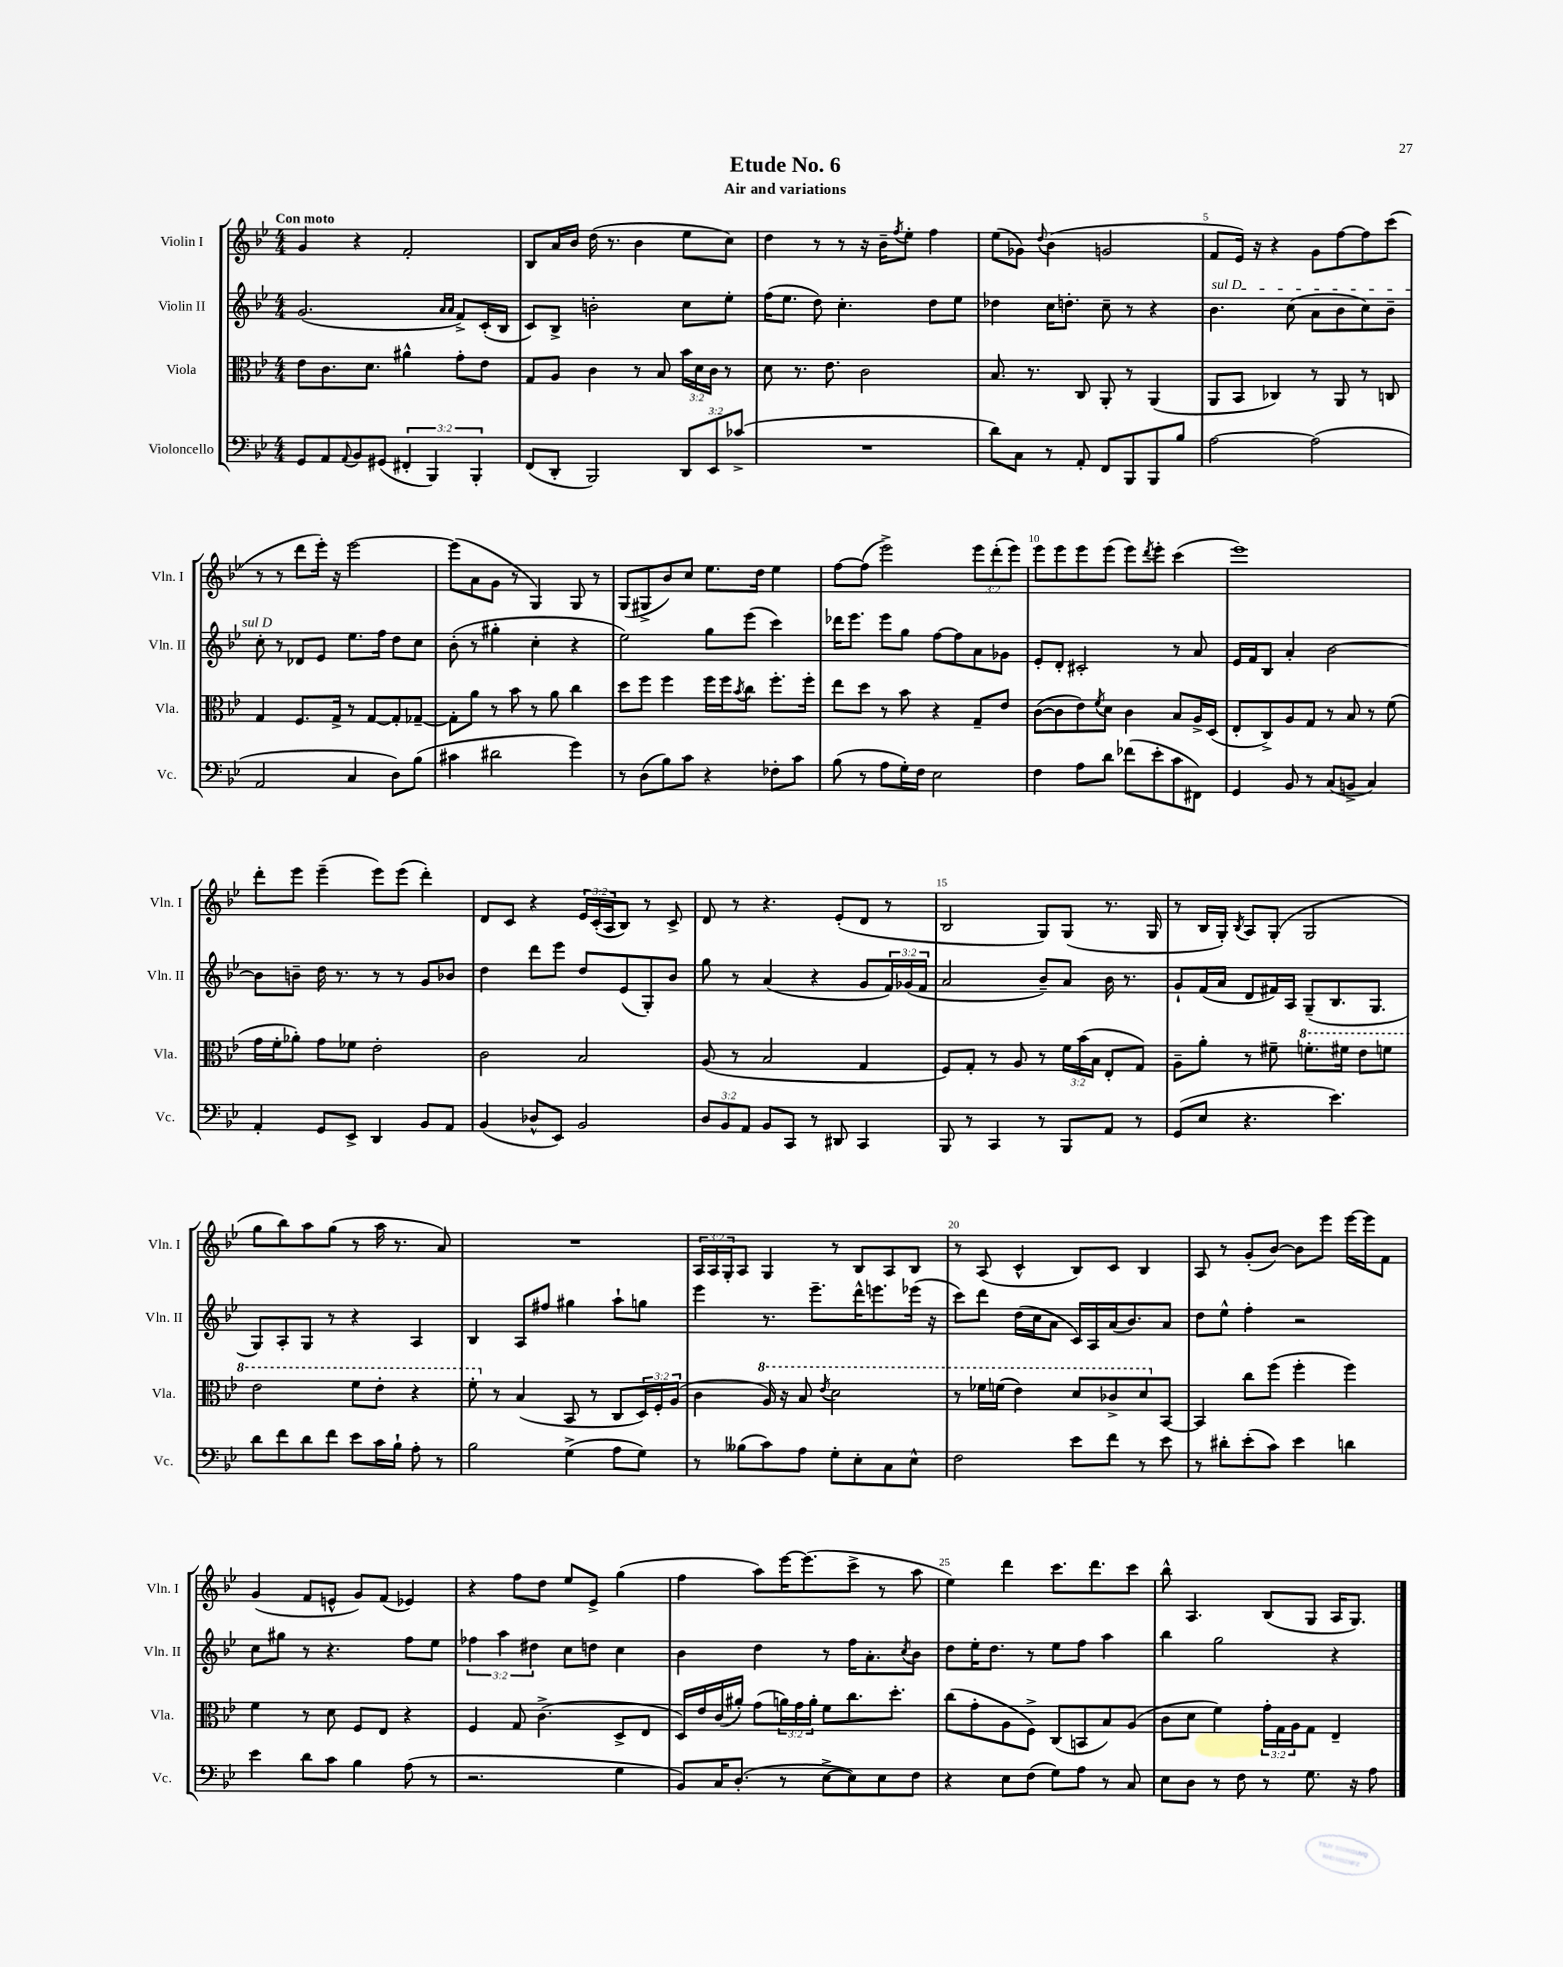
\header { title = "Etude No. 6" subtitle = "Air and variations" }
<<
\new StaffGroup <<
\new Staff = "s0" \with { instrumentName = "Violin I" shortInstrumentName = "Vln. I" } {
    \clef treble \key bes \major \numericTimeSignature \time 4/4 \override Staff.TupletNumber.text = #tuplet-number::calc-fraction-text \tempo "Con moto"
    g'4 r4 f'2-. |
    bes8 a'16 bes'16 d''16( r8. bes'4 ees''8 c''8) |
    d''4 r8 r8 r16 bes'16-- \acciaccatura { f''8 } ees''8-. f''4 |
    ees''8( ges'8) \appoggiatura { d''8 } bes'4( g'2 |
    f'8 ees'16) r16 r4 g'8 f''8~ f''8 c'''8( |
    r8 r8 d'''8 ees'''16-.) r16 ees'''2~ |
    ees'''8( a'8 g'8 r8 g4) g8 r8 |
    g8( gis8-> bes'8) c''8 ees''8. d''16 ees''4 |
    f''8~ f''8( ees'''2->) \tuplet 3/2 { ees'''8 d'''8-.( ees'''8) } |
    ees'''8 ees'''8 ees'''8 ees'''8( ees'''8) \acciaccatura { d'''8 } ees'''8-. c'''4( |
    ees'''1) |
    d'''8-. ees'''8 ees'''4--( ees'''8) ees'''8( d'''4-.) |
    d'8 c'8 r4 \tuplet 3/2 { ees'16 c'16-.( a16 } bes8) r8 c'8-> |
    d'8 r8 r4. ees'8-.( d'8 r8 |
    bes2 g8) g8( r8. g16 |
    r8 bes16 g16-.) \acciaccatura { bes8 } a8 g8-.( g2 |
    g''8 bes''8) a''8 g''8( r8 a''16 r8. a'8) |
    R1 |
    \tuplet 3/2 { a16 a16 g16-. } a8 g4 r8 bes8 a8 bes8 |
    r8 a8( c'4-^ bes8) c'8 bes4 |
    a8 r8 g'8-.( bes'8~) bes'8 ees'''8 ees'''16~ ees'''16 f'8 |
    g'4( f'8 e'8-^ g'8) f'8( ees'4) |
    r4 f''8 d''8 ees''8 ees'8-> g''4( |
    f''4 a''8) ees'''16~ ees'''8.( c'''8-> r8 a''8 |
    ees''4) d'''4 c'''8. d'''8. c'''8 |
    bes''8-^ a4. bes8( g8 a16 g8.) \bar "|." |
}
\new Staff = "s1" \with { instrumentName = "Violin II" shortInstrumentName = "Vln. II" } {
    \clef treble \key bes \major \numericTimeSignature \time 4/4 \override Staff.TupletNumber.text = #tuplet-number::calc-fraction-text
    g'2.( \grace { a'16 a'16 } f'8->) c'16-.( bes16 |
    c'8) bes8-> b'2-. c''8 ees''8-. |
    f''16( ees''8. d''8) c''4.-. d''8 ees''8 |
    des''4 c''16 d''8.-. c''8-- r8 r4 |
    \once \override TextSpanner.bound-details.left.text = \markup { \italic "sul D" } bes'4.\startTextSpan c''8( a'8 bes'8 c''8) bes'8-- |
    c''8-.\stopTextSpan r8 des'8 ees'8 ees''8. f''16 d''8 c''8 |
    bes'8-.( r8 gis''4-. c''4-. r4 |
    ees''2) g''8 ees'''8( c'''4) |
    des'''16 ees'''8. ees'''8 g''8 f''8~ f''8 a'8 ges'8 |
    ees'8-. d'8-. cis'2-. r8 a'8 |
    ees'16 f'16 bes8 a'4-. bes'2~ |
    bes'8 b'8-- d''16 r8. r8 r8 g'8 bes'8 |
    d''4 d'''8 ees'''8 d''8 ees'8( g8-.) bes'8 |
    g''8 r8 a'4( r4 g'8 \tuplet 3/2 { f'16) ges'16( f'16 } |
    a'2 bes'8--) a'8 bes'16 r8. |
    g'8-! f'16( a'16 d'8 fis'16) a16 g8--( bes8. g8. |
    g8) a8-. g8 r8 r4 a4 |
    bes4 a8 fis''8 gis''4 a''8-! g''8 |
    ees'''4 r8. ees'''8.-- d'''16-^ e'''8. ees'''16( r16 |
    c'''8) d'''8 d''16( c''16 a'8 c'16) a16 a'16( bes'8.) a'8 |
    d''8 ees''8-^ f''4-. r2 |
    c''8 gis''8 r8 r4. f''8 ees''8 |
    \tuplet 3/2 { fes''4 a''4 dis''4 } c''8 d''8 c''4 |
    bes'4 d''4 r8 f''16 a'8.-. \acciaccatura { c''8 } bes'8 |
    d''8 ees''16-. d''8. r8 ees''8 f''8 a''4 |
    bes''4 g''2 r4 \bar "|." |
}
\new Staff = "s2" \with { instrumentName = "Viola" shortInstrumentName = "Vla." } {
    \clef alto \key bes \major \numericTimeSignature \time 4/4 \override Staff.TupletNumber.text = #tuplet-number::calc-fraction-text
    ees'8 c'8. d'8. ais'4-^ g'8-. ees'8 |
    g8 a8 c'4 r8 bes8 \tuplet 3/2 { bes'16 d'16 c'16 } r8 |
    d'8 r8. ees'8. c'2 |
    bes8. r8. c8 a,8-. r8 a,4( |
    a,8 bes,8 ces4) r8 a,8 r8 c8 |
    g4 f8. g16-> r8 g8~ g8-. ges8~-- |
    ges8-. a'8 r8 bes'8 r8 a'8 c''4 |
    d''8 f''8 f''4 f''16 f''16 \acciaccatura { bes'8 } c''8 f''8.-. f''16-. |
    ees''8 d''8 r8 bes'8 r4 g8-- ees'8 |
    c'8~( c'8 ees'8) \acciaccatura { f'8 } d'8 c'4 bes8 a16-> d16( |
    ees8-. c8->) a8 g8 r8 bes8 r8 f'8( |
    g'16 f'16-. aes'8-.) g'8 fes'8 ees'2-. |
    c'2 bes2 |
    a8( r8 bes2 g4 |
    f8) g8-. r8 a8 r8 \tuplet 3/2 { f'16 bes'16( bes16 } ees8-. g8) |
    a8-- a'8-. r8 fis'8-- \ottava #1 f''!8.-. fis''16 ees''8 f''8 |
    ees''2 f''8 ees''8-. r4 |
    f''8-. \ottava #0 r8 bes4( bes,8 r8 c8 \tuplet 3/2 { d16) f16-. a16( } |
    c'4 \ottava #1 a'16) r16 bes'8 \acciaccatura { ees''8 } d''2 |
    r8 fes''16 f''16( ees''4) d''8 ces''8-> d''8 \ottava #0 bes,8~ |
    bes,4 c''8 f''8( f''4-. f''4) |
    f'4 r8 d'8 f8 ees8 r4 |
    f4 g8 c'4.->( d8-> ees8 |
    d16) ees'16 c'16( ais'16-.) g'8( \tuplet 3/2 { a'16) g'16 a'16-. } f'8 c''8. d''8.-. |
    c''8( g'8-. a8 f8->) c8( b,8 bes8) a8( |
    c'8 d'8 f'4) \tuplet 3/2 { g'16-. g16 a16 } g8 ees4-- \bar "|." |
}
\new Staff = "s3" \with { instrumentName = "Violoncello" shortInstrumentName = "Vc." } {
    \clef bass \key bes \major \numericTimeSignature \time 4/4 \override Staff.TupletNumber.text = #tuplet-number::calc-fraction-text
    g,8 a,8 \appoggiatura { a,8 } bes,8 gis,8( \tuplet 3/2 { fis,4-. bes,,4) bes,,4-. } |
    f,8( d,8-. bes,,2) \tuplet 3/2 { d,8 ees,8 ces'8->( } |
    R1 |
    d'8) c8 r8 a,8-. f,8 bes,,8 bes,,8 bes8 |
    a2~ a2( |
    a,2 c4 d8) bes8( |
    cis'4 dis'2 g'4) |
    r8 d8( bes8) c'8 r4 fes8-. c'8 |
    bes8( r8 a8 g16-.) f16 ees2 |
    f4 a8 d'8 fes'8( ees'8-. c'8 fis,8) |
    g,4 bes,8 r8 c8( b,8-> c4) |
    a,4-. g,8 ees,8-> d,4 bes,8 a,8 |
    bes,4( des8-^ ees,8) bes,2 |
    \tuplet 3/2 { d8 bes,8 a,8 } bes,8 c,8 r8 dis,8 c,4 |
    bes,,8 r8 c,4 r8 bes,,8 a,8 r8 |
    g,8( ees8 r4. ees'4.) |
    d'8 f'8 d'8 f'8 ees'8 c'16 bes16-! a8-. r8 |
    bes2 g4->( a8 g8) |
    r8 beses8( c'8) a8 g8-. ees8-. c8 ees8-^ |
    f2 ees'8 f'8 r8 ees'8 |
    r8 dis'8-. ees'8-.( c'8) ees'4 d'4 |
    ees'4 d'8 c'8 bes4 a8( r8 |
    r2. g4 |
    bes,8) c16 d8.-.( r8 ees8~-> ees8) ees8 f8 |
    r4 ees8 f8( g8) a8 r8 c8 |
    ees8 d8 r8 f8 r8 g8. r16 a8 \bar "|." |
}
>>
>>
\layout { \context { \Score \override BarNumber.break-visibility = ##(#f #t #t) barNumberVisibility = #(every-nth-bar-number-visible 5) } }
